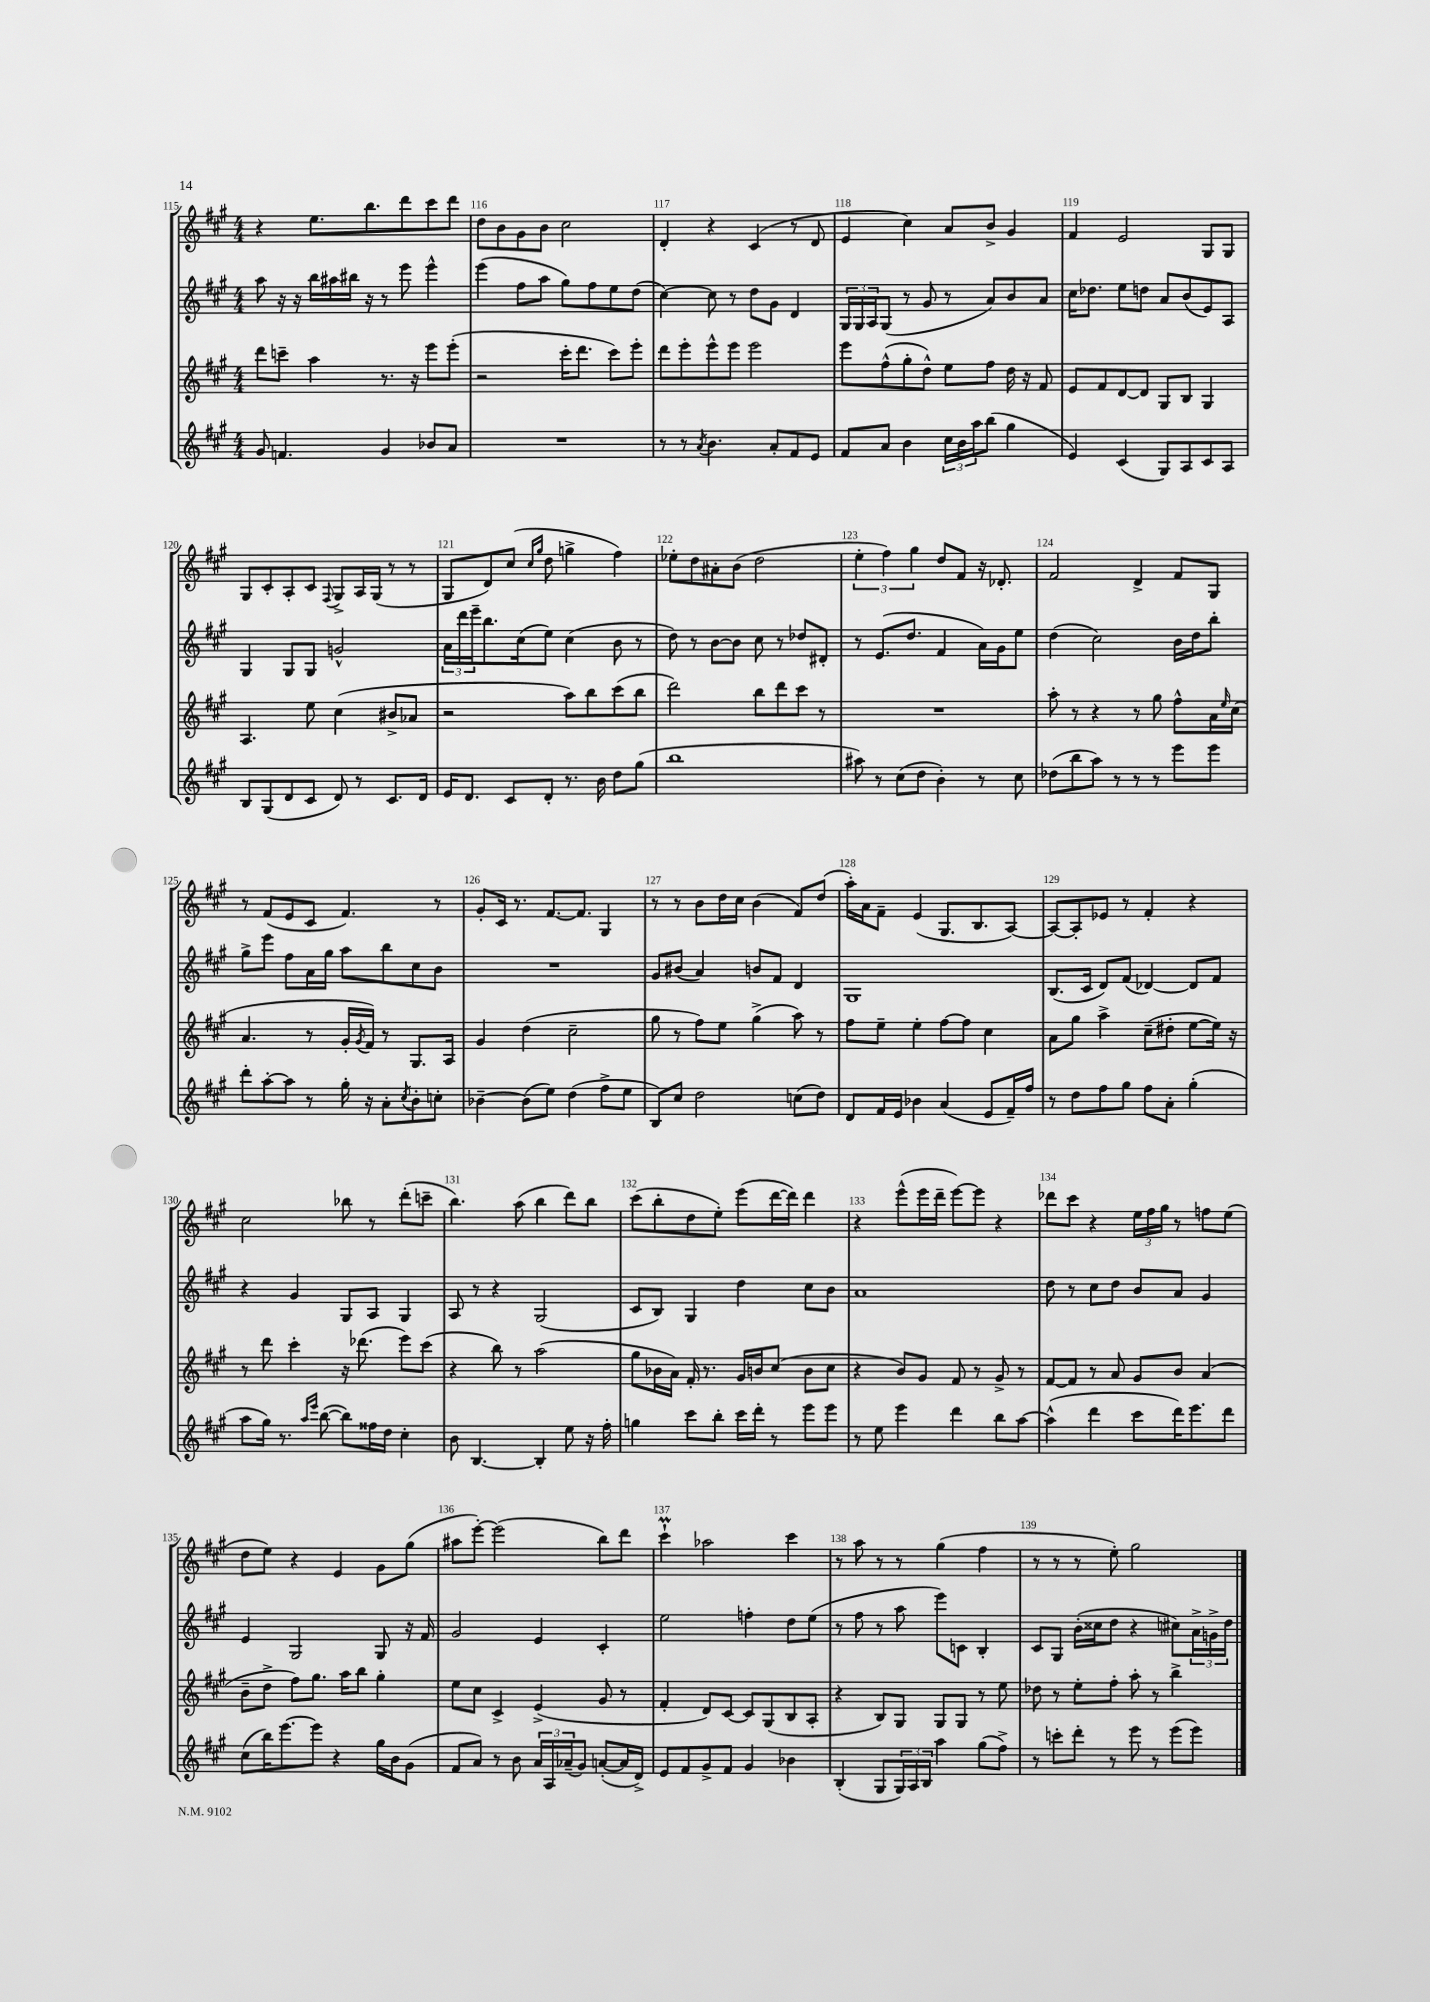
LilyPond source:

<<
\new StaffGroup <<
\new Staff = "s0" {
    \clef treble \key a \major \numericTimeSignature \time 4/4
    r4 e''8. b''8. d'''8 cis'''8 d'''8 |
    d''8 b'8 gis'8 b'8 cis''2 |
    d'4-. r4 cis'4( r8 d'8 |
    e'4 cis''4) a'8 b'8-> gis'4 |
    fis'4 e'2 gis8 gis8 |
    gis8 cis'8-. a8-. cis'8 \appoggiatura { fis8 } gis8-> a16 gis16( r8 r8 |
    gis8 d'8) cis''8( \grace { cis''16 gis''16 } d''8 g''4-> fis''4) |
    ees''8-. d''8 ais'8-. b'8( d''2 |
    \tuplet 3/2 { e''4-. fis''4) gis''4 } d''8 fis'8 r16 des'8.-. |
    fis'2 d'4-> fis'8 gis8 |
    r8 fis'8( e'8 cis'8 fis'4.) r8 |
    gis'8-. cis'16 r8. fis'8.~ fis'8. gis4 |
    r8 r8 b'8 d''16 cis''16 b'4( fis'8) d''8( |
    a''16-.) a'16 fis'8-- e'4( gis8. b8. a8~) |
    a8~ a8-. ees'8 r8 fis'4-. r4 |
    cis''2 bes''8 r8 d'''8-.( c'''8-- |
    b''4.) a''8( b''4 d'''8) b''8 |
    cis'''8( b''8-. d''8 e''8-.) e'''8( d'''16~ d'''16) d'''4 |
    r4 e'''8-^( e'''16 d'''16-- e'''8~) e'''8 r4 |
    des'''8 cis'''8 r4 \tuplet 3/2 { e''16 fis''16 gis''16 } r8 f''8 e''8( |
    d''8 e''8) r4 e'4 gis'8 gis''8( |
    ais''8 e'''8~-.) e'''2( b''8) d'''8 |
    cis'''4-!\prall aes''2 cis'''4 |
    r8 a''8 r8 r8 gis''4( fis''4 |
    r8 r8 r8 e''8-.) gis''2 \bar "|." |
}
\new Staff = "s1" {
    \clef treble \key a \major \numericTimeSignature \time 4/4
    a''8 r16 r16 b''16 ais''16 bis''16 r16 r8 e'''8 e'''4-^ |
    e'''4( fis''8 a''8 gis''8) fis''8 e''8 d''8( |
    cis''4~) cis''8 r8 d''8 gis'8 d'4 |
    \tuplet 3/2 { gis16 gis16 a16 } gis8( r8 gis'8 r8 a'8) b'8 a'8 |
    cis''16 des''8. e''8 d''8 a'8 b'8( e'8) a8 |
    gis4 gis8 gis8 g'2-^ |
    \tuplet 3/2 { a'16 d'''16 e'''16-- } b''8. cis''16( e''8) cis''4( b'8 r8 |
    d''8) r8 b'8~ b'8 cis''8 r8 des''8 dis'8-. |
    r8 e'8.( d''8. fis'4 a'16) gis'16 e''8 |
    d''4( cis''2) b'16 d''16 b''8-. |
    gis''8-> e'''8 fis''8 a'16 gis''16 a''8 b''8 cis''8 b'8 |
    R1 |
    gis'8 bis'8( a'4) b'8 fis'8 d'4 |
    gis1 |
    b8.( cis'16 d'8) fis'8( des'4~) des'8 fis'8 |
    r4 gis'4 gis8 a8 gis4 |
    a8 r8 r4 gis2( |
    cis'8 b8) gis4 d''4 cis''8 b'8 |
    a'1 |
    d''8 r8 cis''8 d''8 b'8 a'8 gis'4 |
    e'4 gis2 gis8 r16 fis'16 |
    gis'2 e'4 cis'4-. |
    e''2 f''4-. d''8 e''8( |
    r8 fis''8 r8 a''8 e'''8) c'8 b4-. |
    cis'8 gis8 b'16-.( cisis''16 d''8 r4 cis''8) \tuplet 3/2 { a'16-> g'16-> d''16 } \bar "|." |
}
\new Staff = "s2" {
    \clef treble \key a \major \numericTimeSignature \time 4/4
    d'''8 c'''8-- a''4 r8. r16 e'''8 e'''8-.( |
    r2 cis'''16-. d'''8. cis'''8) e'''8-. |
    d'''8 e'''8-. e'''8-^ e'''8 e'''2 |
    e'''8 fis''8-^( gis''8-. d''8-^) e''8 fis''8 d''16 r16 fis'8 |
    e'8 fis'8 d'8~ d'8 gis8 b8 gis4 |
    a4. e''8 cis''4( bis'8-> aes'8 |
    r2 a''8) b''8 cis'''8( b''8 |
    d'''2) b''8 d'''8 cis'''8 r8 |
    R1 |
    a''8-. r8 r4 r8 gis''8 fis''8-^ a'16 \grace { e''16 } cis''16( |
    a'4. r8 gis'16-. \acciaccatura { gis'8 } fis'16) r8 gis8. a16 |
    gis'4 d''4( cis''2-- |
    gis''8 r8 fis''8) e''8 gis''4->( a''8) r8 |
    fis''8 e''8-- e''4-. fis''8~ fis''8 cis''4 |
    a'8 gis''8 a''4-> cis''8--( dis''8-. e''8~ e''16) r16 |
    r8 d'''8 cis'''4-. r16 des'''8.( e'''8) cis'''8( |
    r4 b''8) r8 a''2( |
    gis''8 bes'16 a'16) fis'16-. r8. gis'16 b'16 cis''8( b'8 cis''8 |
    r4 b'8) gis'8 fis'8 r8 gis'8-> r8 |
    fis'8~ fis'8 r8 a'8 gis'8 b'8 a'4( |
    b'8-- d''8-> fis''8) gis''8. a''16 b''8 gis''4-. |
    e''8 cis''8 cis'4-> e'4->( gis'8 r8 |
    fis'4-. d'8) cis'8~ cis'8 gis8( b8 a8-. |
    r4 b8) gis8 gis8 gis8 r8 e''8 |
    des''8 r8 e''8-. fis''8-. a''8-. r8 b''4-> \bar "|." |
}
\new Staff = "s3" {
    \clef treble \key a \major \numericTimeSignature \time 4/4
    gis'8 f'4. gis'4 bes'8 a'8 |
    R1 |
    r8 r8 \acciaccatura { a'8 } b'4. a'8-. fis'8 e'8 |
    fis'8 a'8 b'4 \tuplet 3/2 { cis''16 b'16 a''16 } b''8( gis''4 |
    e'4) cis'4( gis8) a8 cis'8 a8 |
    b8 gis8( d'8 cis'8 d'8) r8 cis'8. d'16 |
    e'16 d'8. cis'8 d'8-. r8. b'16 d''8 gis''8( |
    b''1 |
    ais''8) r8 cis''8( d''8 b'4-.) r8 cis''8 |
    des''8( b''8 a''8) r8 r8 r8 e'''8 e'''8 |
    d'''8-. a''8~-. a''8 r8 gis''16-. r16 a'8-. \acciaccatura { cis''8 } b'8-. c''8-. |
    bes'4~-- bes'8( e''8) d''4( fis''8-> e''8 |
    b8) cis''8 d''2 c''8( d''8) |
    d'8 fis'16 e'16 bes'4 a'4( e'8 fis'16--) fis''16 |
    r8 d''8 fis''8 gis''8 fis''8 a'8-. gis''4-.( |
    a''8 gis''16) r8. \grace { a''16 e'''16 } b''8~( b''8) fisis''16 d''16 cis''4-. |
    b'8 b4.~ b4-. e''8 r16 fis''16-. |
    g''4 cis'''8 b''8-. cis'''16 d'''16-. r8 e'''8 e'''8 |
    r8 e''8 e'''4 d'''4 b''8 a''8~ |
    a''4-^( d'''4 cis'''8 d'''16) e'''8. d'''8 |
    cis''8( b''16) e'''8.~ e'''8 r4 gis''16 b'16 gis'8( |
    fis'8 a'8) r8 b'8 \tuplet 3/2 { a'16 a16 aes'16--( } gis'8) a'8~-.( a'16 d'16->) |
    e'8 fis'8 gis'8-> fis'8 gis'4 bes'4 |
    b4-.( gis8 \tuplet 3/2 { gis16) a16 b16 } a''4 gis''8( fis''8->) |
    r8 c'''8-. d'''8-. r8 e'''8 r8 e'''8( e'''8) \bar "|." |
}
>>
>>
\layout { \context { \Score currentBarNumber = #115 \override BarNumber.break-visibility = ##(#f #t #t) barNumberVisibility = #all-bar-numbers-visible } }
